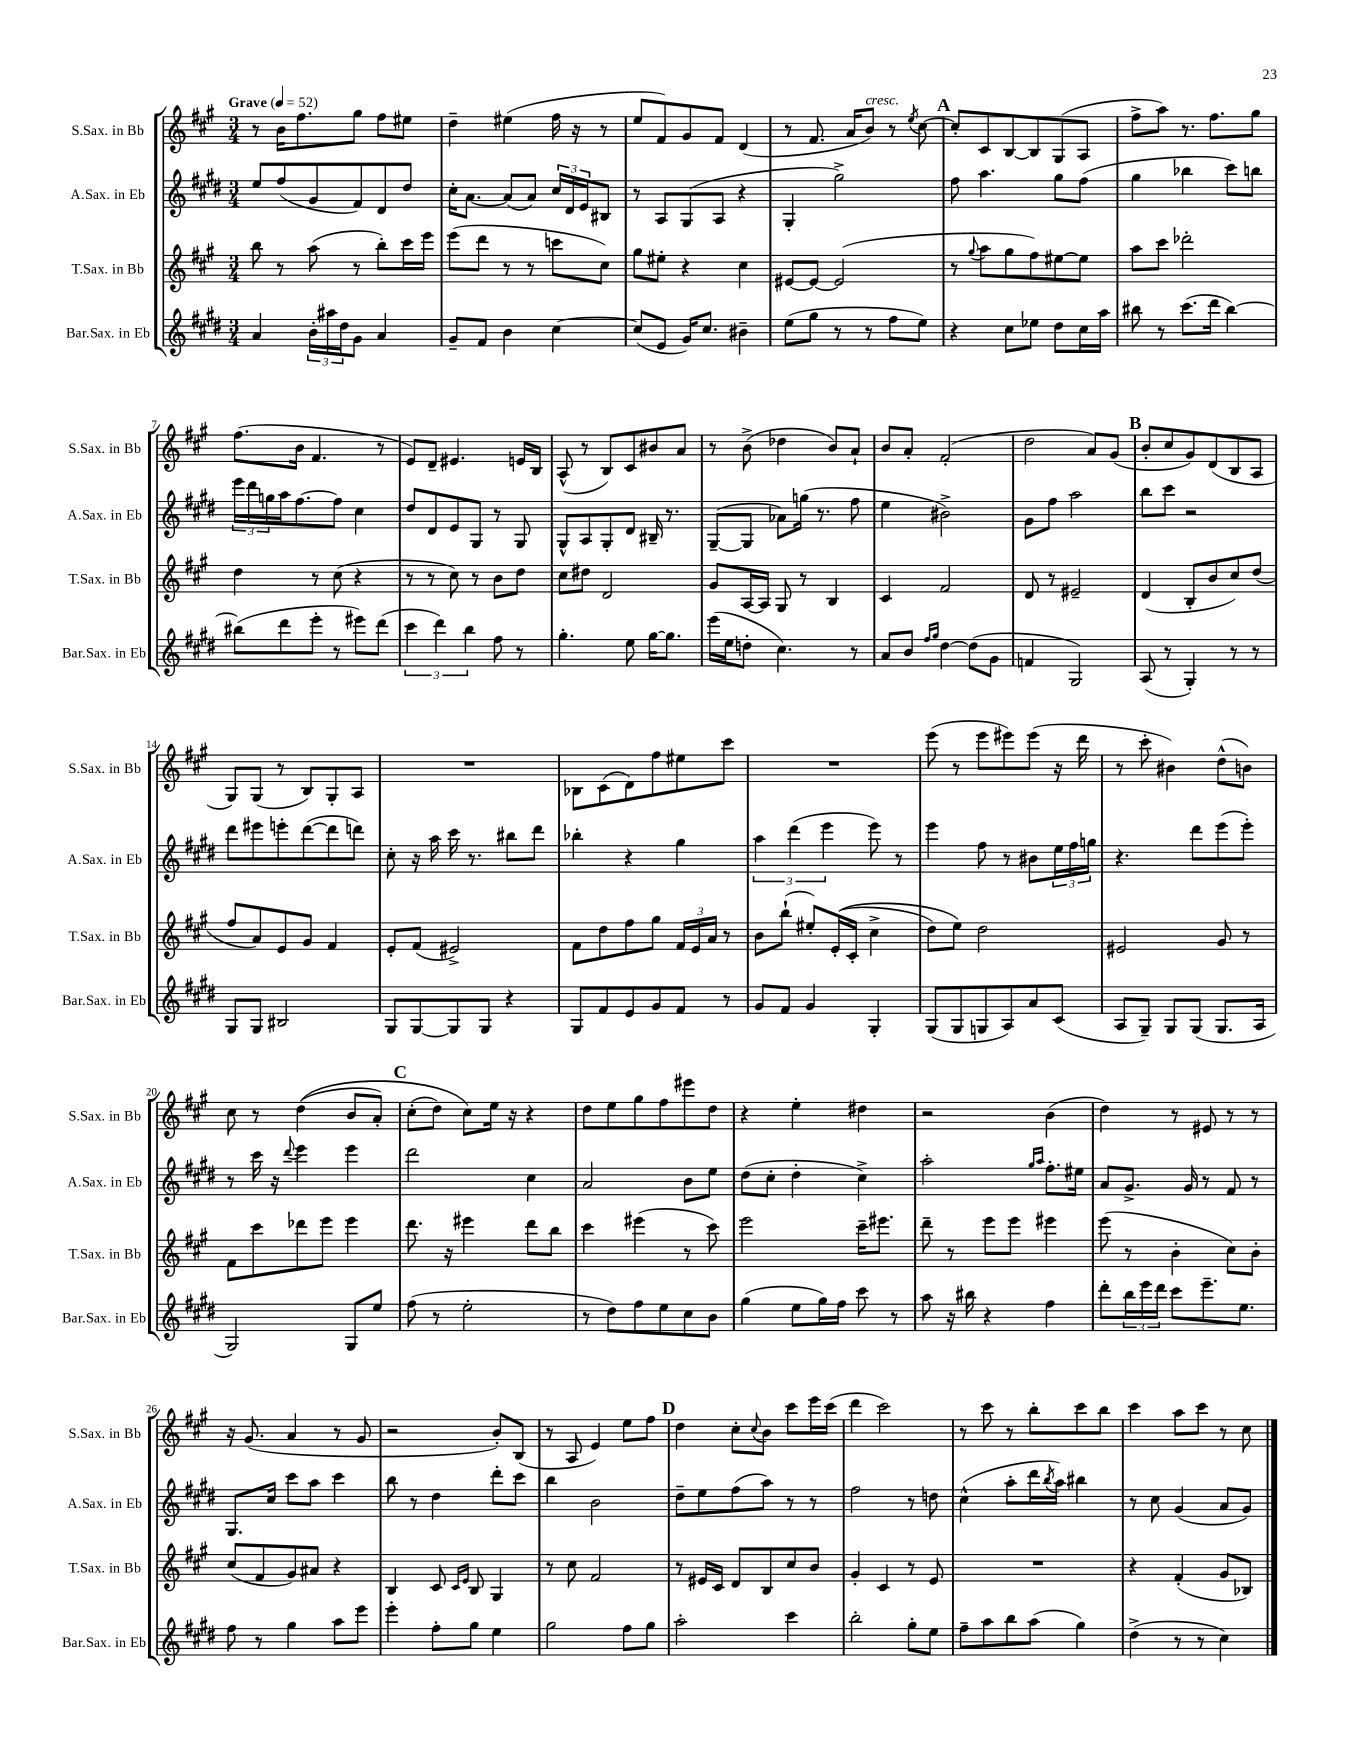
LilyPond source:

<<
\new StaffGroup <<
\new Staff = "s0" \with { instrumentName = "S.Sax. in Bb" shortInstrumentName = "S.Sax. in Bb" } {
    \clef treble \key a \major \numericTimeSignature \time 3/4 \tempo "Grave" 4 = 52
    r8 b'16 fis''8. gis''8 fis''8 eis''8 |
    d''4-- eis''4( fis''16 r16 r8 |
    e''8 fis'8) gis'8 fis'8 d'4( |
    r8 fis'8. a'16 b'8^\markup { \italic "cresc." }) r8 \acciaccatura { e''8 } cis''8~ |
    \mark \markup { \bold "A" } cis''8-. cis'8 b8~ b8 gis8( a8 |
    fis''8-> a''8) r8. fis''8. gis''8 |
    fis''8.( b'16 fis'4. r8 |
    e'8) d'8-- eis'4. e'16 b16 |
    a8-^( r8 b8) cis'8 bis'8 a'8 |
    r8 b'8->( des''4 b'8) a'8-! |
    b'8 a'8-. fis'2-.( |
    d''2 a'8) gis'8( |
    \mark \markup { \bold "B" } b'8-. cis''8 gis'8) d'8( b8 a8 |
    gis8) gis8( r8 b8) gis8-. a8 |
    R2. |
    bes8 cis'8( d'8) fis''8 eis''8 cis'''8 |
    R2. |
    e'''8( r8 e'''8 eis'''8) eis'''8( r16 d'''16 |
    r8 cis'''8-. bis'4) d''8-^( b'8) |
    cis''8 r8 d''4(\( b'8 a'8-.) |
    \mark \markup { \bold "C" } cis''8-.( d''8) cis''8\) e''16 r16 r4 |
    d''8 e''8 gis''8 fis''8 eis'''8 d''8 |
    r4 e''4-. dis''4 |
    r2 b'4( |
    d''4) r8 eis'8 r8 r8 |
    r16 gis'8.( a'4 r8 gis'8 |
    r2 b'8-.) b8( |
    r8 a8 e'4) e''8 fis''8 |
    \mark \markup { \bold "D" } d''4 cis''8-. \appoggiatura { cis''8 } b'8 cis'''8 e'''16 cis'''16( |
    d'''4 cis'''2) |
    r8 cis'''8 r8 b''8-. cis'''8 b''8 |
    cis'''4 a''8 cis'''8 r8 cis''8 \bar "|." |
}
\new Staff = "s1" \with { instrumentName = "A.Sax. in Eb" shortInstrumentName = "A.Sax. in Eb" } {
    \clef treble \key e \major \numericTimeSignature \time 3/4
    e''8 fis''8( gis'8 fis'8) dis'8 dis''8 |
    cis''16-. a'8.~ a'8( a'8) \tuplet 3/2 { cis''16 dis'16 e'16 } bis8 |
    r8 a8 gis8( a8 r4 |
    gis4-. gis''2->) |
    \mark \markup { \bold "A" } fis''8 a''4. gis''8 fis''8( |
    gis''4 bes''4 cis'''8) b''8 |
    \tuplet 3/2 { e'''16 dis'''16 g''16 } a''16 fis''8.~ fis''8 cis''4 |
    dis''8 dis'8 e'8 gis8 r8 gis8 |
    gis8-^ a8 gis8-. dis'8 bis16-- r8. |
    gis8~--( gis8 aes'8) g''16( r8. fis''8 |
    e''4 bis'2->) |
    gis'8 fis''8 a''2 |
    \mark \markup { \bold "B" } b''8 cis'''8 r2 |
    dis'''8 eis'''8 e'''8-. dis'''8~( dis'''8 d'''8) |
    cis''8-. r16 a''16 cis'''16 r8. bis''8 dis'''8 |
    bes''4-. r4 gis''4 |
    \tuplet 3/2 { a''4 dis'''4( e'''4 } e'''8) r8 |
    e'''4 fis''8 r8 bis'8 \tuplet 3/2 { e''16 fis''16 g''16 } |
    r4. dis'''8 e'''8( e'''8-.) |
    r8 cis'''16 r16 \appoggiatura { dis'''8 } e'''4 e'''4 |
    \mark \markup { \bold "C" } dis'''2 cis''4 |
    a'2 b'8 e''8 |
    dis''8( cis''8-. dis''4-. cis''4->) |
    a''2-. \grace { gis''16 a''16 } fis''8.-. eis''16 |
    a'8 gis'8.-> gis'16 r8 fis'8 r8 |
    gis8. cis''16 cis'''8 a''8 cis'''4 |
    b''8 r8 dis''4 dis'''8-. cis'''8 |
    b''4 b'2 |
    \mark \markup { \bold "D" } dis''8-- e''8 fis''8( a''8) r8 r8 |
    fis''2 r8 d''8 |
    cis''4-^( a''8-. dis'''16 \acciaccatura { b''8 } a''16) bis''4 |
    r8 cis''8 gis'4( a'8 gis'8) \bar "|." |
}
\new Staff = "s2" \with { instrumentName = "T.Sax. in Bb" shortInstrumentName = "T.Sax. in Bb" } {
    \clef treble \key a \major \numericTimeSignature \time 3/4
    b''8 r8 a''8( r8 b''8-.) cis'''16 e'''16 |
    e'''8( d'''8 r8 r8 c'''8 cis''8) |
    gis''8 eis''8-. r4 cis''4 |
    eis'8~ eis'8~ eis'2( |
    \mark \markup { \bold "A" } r8 \appoggiatura { gis''8 } a''8 gis''8 fis''8) eis''8~ eis''8 |
    a''8 cis'''8 des'''2-. |
    d''4 r8 cis''8( r4 |
    r8 r8 cis''8) r8 b'8 d''8 |
    cis''8 dis''8 d'2 |
    gis'8 a16~ a16 gis8 r8 b4 |
    cis'4 fis'2 |
    d'8 r8 eis'2-- |
    \mark \markup { \bold "B" } d'4( b8-. b'8 cis''8) d''8( |
    fis''8 a'8) e'8 gis'8 fis'4 |
    e'8-. fis'8( eis'2->) |
    fis'8 d''8 fis''8 gis''8 \tuplet 3/2 { fis'16 e'16 a'16 } r8 |
    b'8 b''8-!( eis''8-.) e'16-.(\( cis'16-. cis''4-> |
    d''8) e''8\) d''2 |
    eis'2 gis'8 r8 |
    fis'8 cis'''8 des'''8 e'''8 e'''4 |
    \mark \markup { \bold "C" } d'''8. r16 eis'''4 d'''8 b''8 |
    cis'''4 eis'''4( r8 cis'''8) |
    e'''2 cis'''16-- eis'''8. |
    d'''8-- r8 e'''8 e'''8 eis'''4 |
    e'''8( r8 b'4-. cis''8) b'8-. |
    cis''8( fis'8 gis'8) ais'8 r4 |
    b4 cis'8 \grace { cis'16 e'16 } b8 gis4 |
    r8 cis''8 fis'2 |
    \mark \markup { \bold "D" } r8 eis'16 cis'16 d'8 b8 cis''8 b'8 |
    gis'4-. cis'4 r8 e'8 |
    R2. |
    r4 fis'4-.( gis'8 bes8) \bar "|." |
}
\new Staff = "s3" \with { instrumentName = "Bar.Sax. in Eb" shortInstrumentName = "Bar.Sax. in Eb" } {
    \clef treble \key e \major \numericTimeSignature \time 3/4
    a'4 \tuplet 3/2 { b'16-. ais''16 dis''16 } gis'8 a'4 |
    gis'8-- fis'8 b'4 cis''4~ |
    cis''8( e'8 gis'16) cis''8. bis'4-- |
    e''8( gis''8 r8 r8 fis''8 e''8) |
    \mark \markup { \bold "A" } r4 cis''8 ees''8 dis''8 cis''16 a''16 |
    bis''8 r8 cis'''8.( dis'''16 bis''4~) |
    bis''8( dis'''8 e'''8-. r8 eis'''8) dis'''8( |
    \tuplet 3/2 { cis'''4 dis'''4) b''4 } fis''8 r8 |
    gis''4.-. e''8 gis''16~ gis''8. |
    e'''16( e''16 d''8-. cis''4.) r8 |
    a'8 b'8 \grace { fis''16 gis''16 } dis''4~ dis''8( gis'8 |
    f'4 gis2) |
    \mark \markup { \bold "B" } a8( r8 gis4-.) r8 r8 |
    gis8 gis8 bis2 |
    gis8 gis8~ gis8 gis8 r4 |
    gis8 fis'8 e'8 gis'8 fis'8 r8 |
    gis'8 fis'8 gis'4 gis4-. |
    gis8( gis8 g8 a8) a'8 cis'8( |
    a8 gis8--) gis8 gis8( gis8. a16 |
    gis2) gis8 e''8 |
    \mark \markup { \bold "C" } fis''8( r8 e''2-. |
    r8 dis''8) fis''8 e''8 cis''8 b'8 |
    gis''4( e''8 gis''16) fis''16 cis'''8 r8 |
    a''8 r16 bis''16 r4 fis''4 |
    dis'''8-. \tuplet 3/2 { b''16 e'''16 dis'''16 } cis'''8 e'''8.-- e''8. |
    fis''8 r8 gis''4 a''8 e'''8 |
    e'''4-. fis''8-. gis''8 e''4 |
    gis''2 fis''8 gis''8 |
    \mark \markup { \bold "D" } a''2-. cis'''4 |
    b''2-. gis''8-. e''8 |
    fis''8-- a''8 b''8 a''8( gis''4) |
    dis''4->( r8 r8 cis''4) \bar "|." |
}
>>
>>
